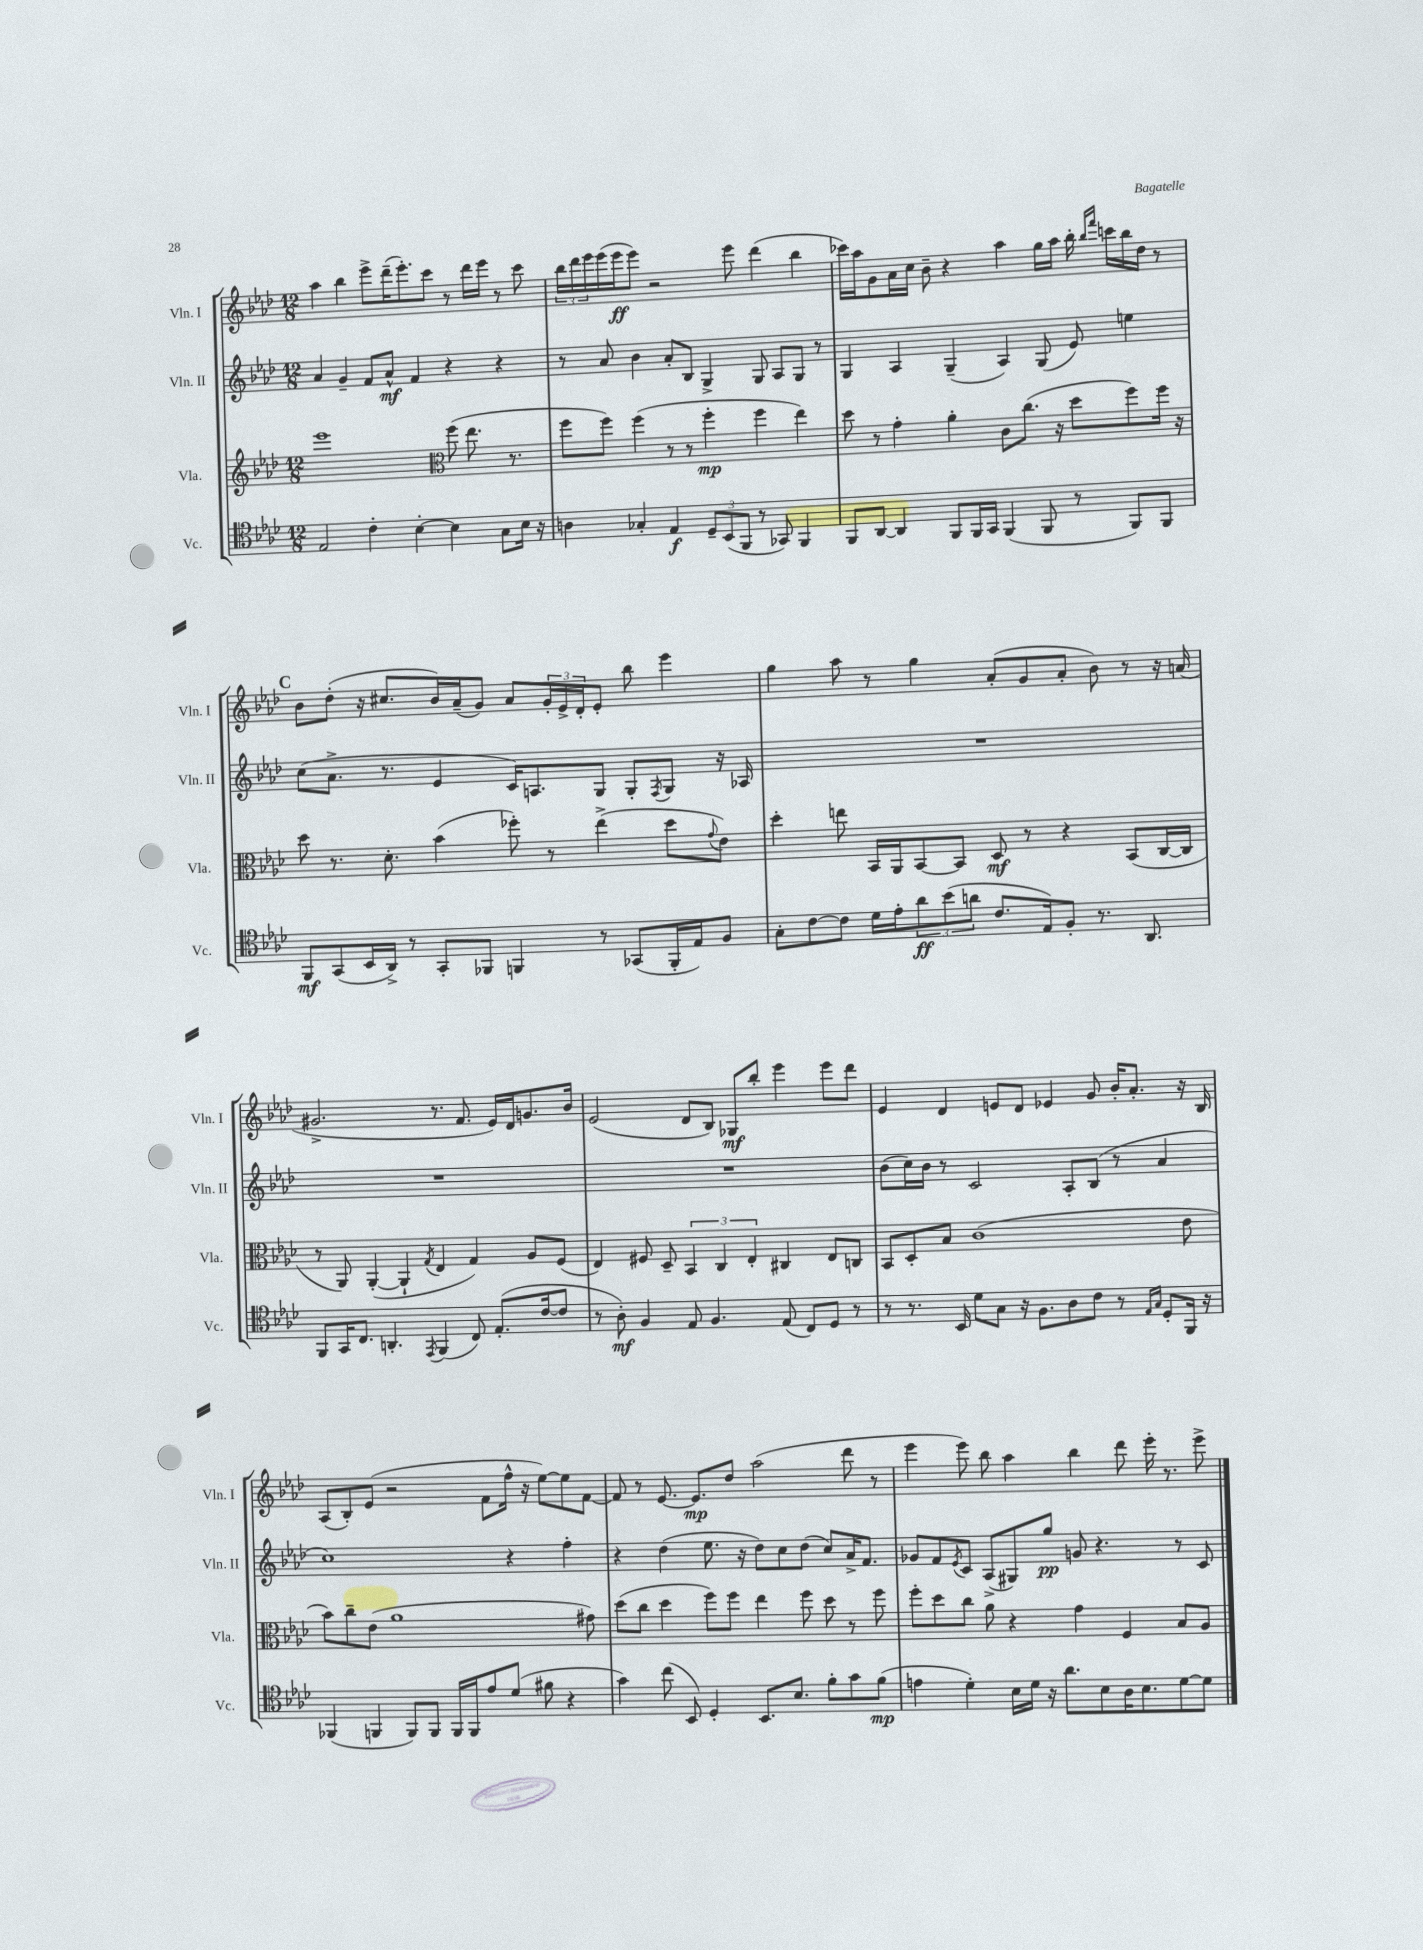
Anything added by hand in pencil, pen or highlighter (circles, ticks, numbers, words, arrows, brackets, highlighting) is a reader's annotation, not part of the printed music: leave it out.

**kern	**kern	**kern	**kern
*staff4	*staff3	*staff2	*staff1
*clefC4	*clefG2	*clefG2	*clefG2
*k[b-e-a-d-]	*k[b-e-a-d-]	*k[b-e-a-d-]	*k[b-e-a-d-]
*M12/8	*M12/8	*M12/8	*M12/8
2E-	1eee-	4a-	4aa-
.	.	4g~	4bb-
4c'	.	8f	8eee-^
.	.	8a-^^	(16ddd-~
.	.	.	8.eee-')
[4B-'	.	4f	.
.	.	.	8ccc
*	*clefC3	*	*
4B-]	(8ff	4r	8r
.	8.ee-	.	16ddd-
.	.	.	16eee-
8G	.	4r	8r
.	8.r	.	.
16B-	.	.	8ccc
16r	.	.	.
=	=	=	=
4A	8ff	8r	24bb-
.	.	.	24ddd-
.	.	.	24eee-
.	8ff)	8a-	(16eee-
.	.	.	16eee-
4G-'	(4ff	4b-	8eee-)
.	.	.	2r
4E-	8r	8a-'	.
.	8r	8B-	.
12D-~	4ff'	4G^	.
(12BB-	.	.	.
.	.	.	8eee-
12FF	.	.	.
8r	4ff	8G	(4ddd-
8GG-)	.	8A-	.
4FF	4ee-)	8G	4bb-
.	.	8r	.
=	=	=	=
8FF	8dd-	4G	16ccc-)
.	.	.	16aa-
[8AA-	8r	.	8g
4AA-]	4g'	4A-	16a-
.	.	.	16cc
.	.	.	8b-~
8FF	4a-'	(4G~	4r
16FF	.	.	.
16GG	.	.	.
(4FF	8c	4A-)	4aa-
.	(8.cc	.	.
8FF	.	(8G	16gg
.	16r	.	16aa-
8r	8dd-	8e-)	16bb-'
.	.	.	16qqbb-
.	.	.	16qqfff
.	.	.	16ccc
8FF)	8ff)	4ee	16bb-
.	.	.	16dd-
8FF	16ff	.	8r
.	16r	.	.
=	=	=	=
8FF	8dd-	(8cc	8b-
(8GG	8.r	8.a-^	(8dd-'
16BB-	.	.	16r
16AA-^)	8.d-'	8.r	8.cc#
8r	.	.	.
8GG'	(4b-	4e-	16b-)
.	.	.	(16a-~
8FF-	.	.	8g)
4FF	8ff-')	16c)	8a-
.	.	8.A	.
.	8r	.	24g'
.	.	.	24e-^
.	.	.	24d-'
8r	(4ee-^	8G	8e-'
(8GG-	.	8G'	8bb-
.	.	8qF	.
16FF'	8dd-	8G	4eee-
16E-)	.	.	.
.	8qqg	.	.
8F	8e-)	16r	.
.	.	16A-	.
=	=	=	=
8G'	4dd-'	1.r	4gg
[8c	.	.	.
8c]	8ee	.	8aa-
16d-	16BB-	.	8r
16e-'	16AA-	.	.
12a-	[8BB-	.	4gg
(12b-	.	.	.
.	8BB-]	.	.
12a	.	.	.
8.c	8D-	.	(8a-'
.	8r	.	8g
16E-)	.	.	.
8F'	4r	.	8a-'
8.r	.	.	8b-)
.	(8BB-	.	8r
8.AA-	.	.	.
.	[16C	.	16r
.	16C]	.	(16a
=	=	=	=
8FF	8r	1.r	2.g#^
16GG	8AA-)	.	.
8.C	.	.	.
.	([4AA-'	.	.
4.AA'	.	.	.
.	4AA-`]	.	.
8qEE-	8qG	.	.
(4FF	4E-	.	8.r
.	.	.	8.f
8C)	4G)	.	.
(8.E-'	.	.	16e-)
.	.	.	16d-
.	8A-	.	8.g
[16c	.	.	.
8c]	(8F	.	.
.	.	.	16b-
=	=	=	=
8r	4E-)	1.r	(2e-
8A-')	.	.	.
4F	8F#	.	.
.	8D-~	.	.
8E-	6BB-	.	8d-
4.F	.	.	8B-)
.	6C	.	.
.	.	.	8G-
.	6E-'	.	.
.	.	.	8bb-'
(8E-	4C#	.	4eee-
8C)	.	.	.
8D-	8E-	.	8eee-
8r	8C	.	8ddd-
=	=	=	=
8r	8BB-	(8b-	4e-
8.r	8D-'	16cc)	.
.	.	16b-	.
.	8B-	8r	4d-
16BB-	.	.	.
8d-	(1c	2c	.
8G	.	.	8e
16r	.	.	8d-
8.F	.	.	.
.	.	.	4e-
8A-	.	8A-'	.
8c	.	(8B-	8g
8r	.	8r	16b-'
.	.	.	8.a-'
16qqE-	.	.	.
16qqG	.	.	.
8D-'	.	4a-	.
16FF	8e-	.	16r
16r	.	.	16B-
=	=	=	=
(4FF-	8b-)	1cc)	(8A-
.	8cc~	.	8B-')
4FF	(8e-	.	(8e-
.	1a-	.	2r
8FF)	.	.	.
8FF	.	.	.
16FF	.	.	.
16FF	.	.	.
8e-	.	.	8f
(8d-	.	4r	16ff^^
.	.	.	16r
8f#	.	.	[8ee-)
4r	.	4ff'	8ee-]
.	8g#)	.	[8f
=	=	=	=
4g)	(8dd-	4r	8f]
.	8cc	.	8r
(8cc	4dd-	(4dd-	[8.e-
8BB-)	.	.	.
.	.	.	8.e-]
4D-'	8ff)	8.ee-	.
.	8ff	.	8dd-
.	.	16r	.
8.BB-	4ee-	8dd-)	(2aa-
.	.	8cc	.
8.B-	.	.	.
.	8ff	(8dd-	.
8f'	8dd-	8cc)	.
8g	8r	16a-^	8ddd-
.	.	8.f	.
(8f	8ff	.	8r
=	=	=	=
4e	8ff'	8g-	4eee-
.	8dd-	8f	.
.	.	8qe-	.
4d-')	8cc	8c	8eee-)
.	8a-	(8A-^	8bb-
16B-	4r	8G#)	4aa-
16d-	.	.	.
16r	.	8gg	.
8.a-	.	.	.
.	4g	8g	4bb-
8B-	.	4.r	.
16A-	4F	.	8ddd-
8.B-	.	.	.
.	.	.	16eee-'
.	.	.	8.r
[8d-	8B-	8r	.
8d-]	8A-	8c	8eee-^
==	==	==	==
*-	*-	*-	*-
